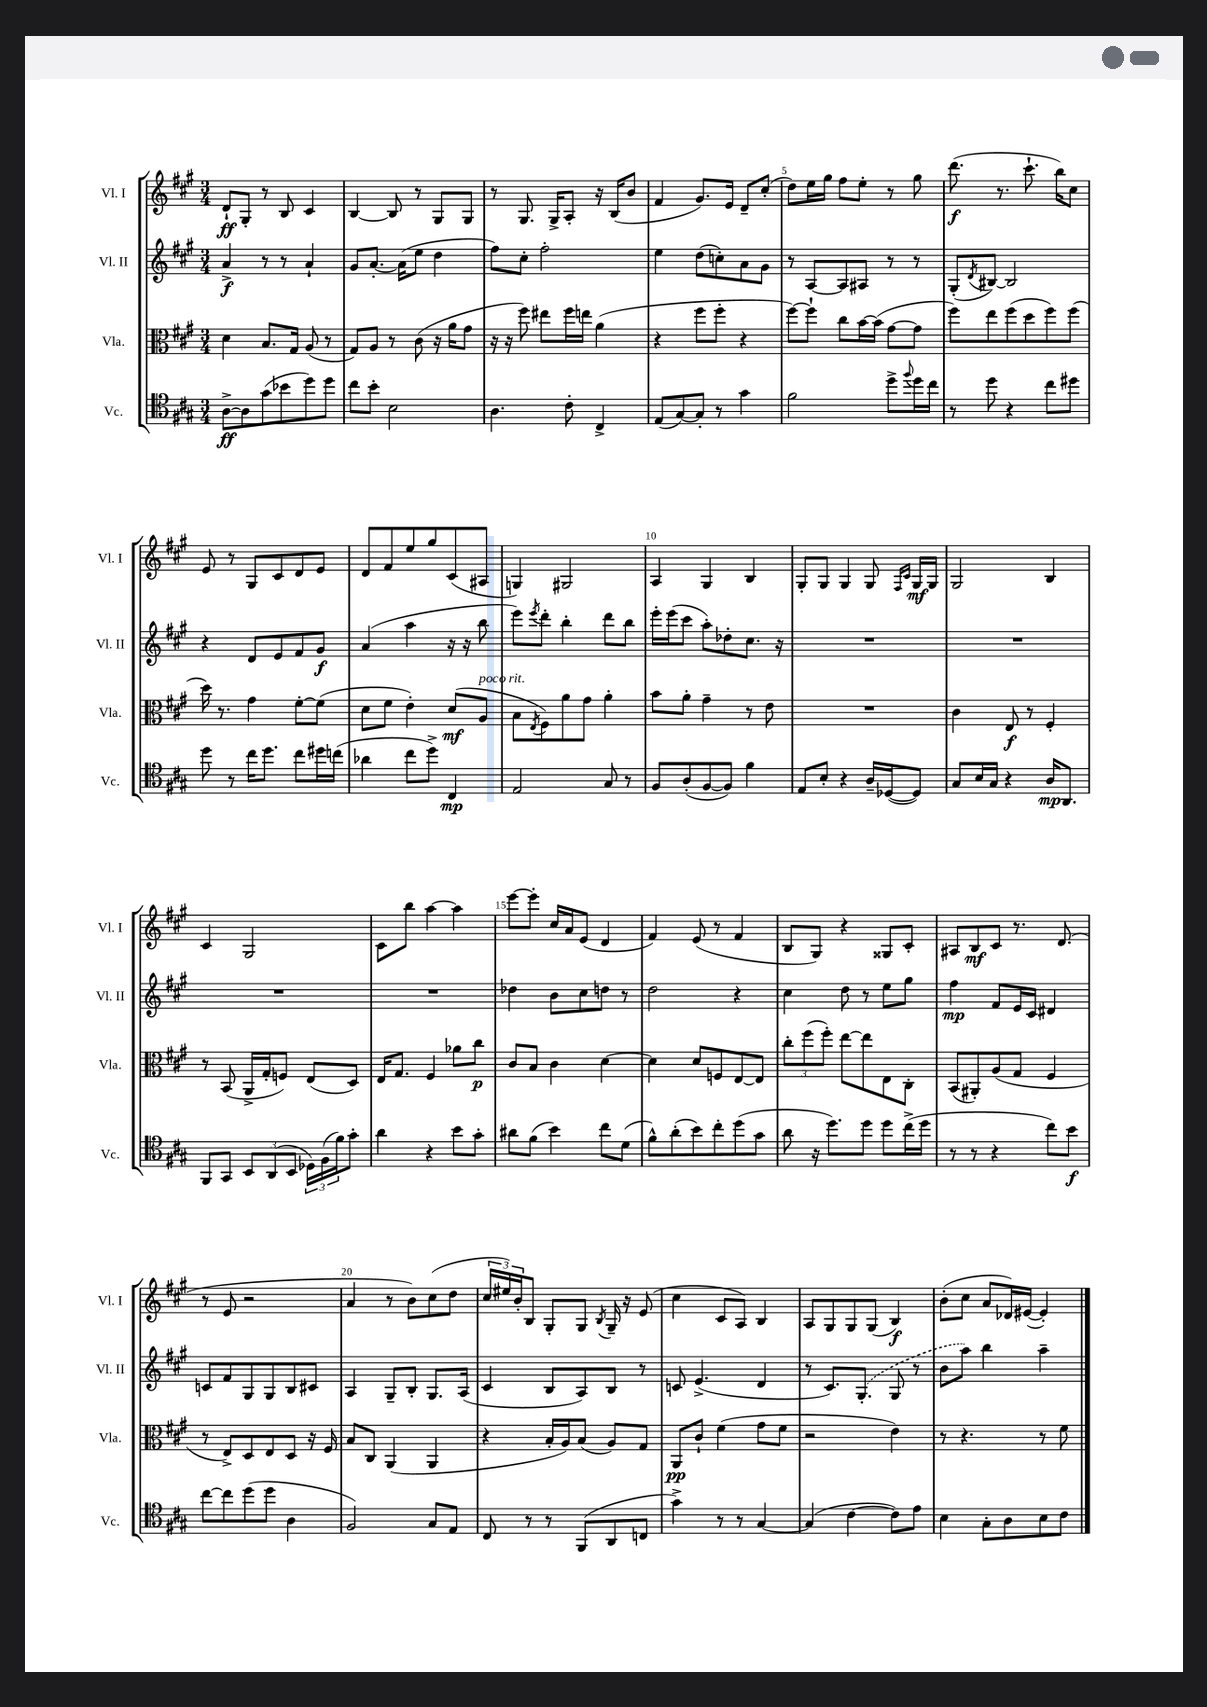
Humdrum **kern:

**kern	**dynam	**kern	**dynam	**kern	**dynam	**kern	**dynam
*part4	*part4	*part3	*part3	*part2	*part2	*part1	*part1
*staff4	*staff4	*staff3	*staff3	*staff2	*staff2	*staff1	*staff1
*I"Vc.	*	*I"Vla.	*	*I"Vl. II	*	*I"Vl. I	*
*I'Vc.	*	*I'Vla.	*	*I'Vl. II	*	*I'Vl. I	*
*clefC4	*	*clefC3	*	*clefG2	*	*clefG2	*
*k[f#c#g#]	*	*k[f#c#g#]	*	*k[f#c#g#]	*	*k[f#c#g#]	*
*M3/4	*	*M3/4	*	*M3/4	*	*M3/4	*
=1	=1	=1	=1	=1	=1	=1	=1
[8A^\L	ff	4d\	.	4a^/	f	8d`/L	ff
8A\]	.	.	.	.	.	8G#'/J	.
(8g#\	.	8.B/L	.	8r	.	8r	.
8b-X\	.	.	.	8r	.	8B/	.
.	.	16G#/Jk	.	.	.	.	.
8dd\)	.	(8A/	.	4a`/	.	4c#/	.
8dd\J	.	8r	.	.	.	.	.
=2	=2	=2	=2	=2	=2	=2	=2
8cc#\L	.	8G#/L)	.	8g#/L	.	[4B/	.
8b'\J	.	8A/J	.	[8.a'/J	.	.	.
2B\	.	8r	.	.	.	8B/]	.
.	.	.	.	(16a\KL]	.	.	.
.	.	(8c#\	.	8ee\J	.	8r	.
.	.	16r	.	4dd\	.	8G#/L	.
.	.	16a\KL	.	.	.	.	.
.	.	8g#\J	.	.	.	8G#/J	.
=3	=3	=3	=3	=3	=3	=3	=3
4.A\	.	16r	.	8ff#\L)	.	8r	.
.	.	16r	.	.	.	.	.
.	.	8ff#\)	.	8cc#'\J	.	8.G#/	.
.	.	8ee#X\L	.	2ff#'\	.	.	.
.	.	.	.	.	.	16G#^/KL	.
8c#'\	.	16ff#\L	.	.	.	8A'/J	.
.	.	16een\JJ	.	.	.	.	.
4C#^/	.	(4a\	.	.	.	16r	.
.	.	.	.	.	.	(16B/KL	.
.	.	.	.	.	.	8b/J	.
=4	=4	=4	=4	=4	=4	=4	=4
(8E/L	.	4r	.	4ee\	.	4f#/	.
[8G#/)	.	.	.	.	.	.	.
8G#'/J]	.	8ff#\L	.	(8dd\L	.	8.g#/L)	.
8r	.	8ff#'\J	.	8ccn'\)	.	.	.
.	.	.	.	.	.	16e/Jk	.
4g#\	.	4r	.	8a\	.	8d~/L	.
.	.	.	.	8g#\J	.	(8cc#'/J	.
=5	=5	=5	=5	=5	=5	=5	=5
2f#\	.	[8ff#\L)	.	8r	.	8dd\L)	.
.	.	8ff#`\J]	.	[8A/L	.	16ee\L	.
.	.	.	.	.	.	16gg#\JJ	.
.	.	8cc#\L	.	8A/]	.	8ff#\L	.
.	.	[16b\L	.	8A#X/J	.	8ee'\J	.
.	.	(16b\JJ]	.	.	.	.	.
8dd^\L	.	[8g#\L	.	8r	.	8r	.
8qqff#/	.	.	.	.	.	.	.
16dd\L	.	8g#\J]	.	8r	.	8gg#\	.
16cc#\JJ	.	.	.	.	.	.	.
=6	=6	=6	=6	=6	=6	=6	=6
8r	.	8ff#\L)	.	(8G#'/L	.	(8.ddd\	f
.	.	.	.	8qd/	.	.	.
8dd\	.	8ee\	.	[8B#X/J)	.	.	.
.	.	.	.	.	.	8.r	.
4r	.	(8ff#\	.	2B#/]	.	.	.
.	.	8dd\	.	.	.	8.ccc#`\	.
8cc#\L	.	8ff#\)	.	.	.	.	.
.	.	.	.	.	.	16bb\KL)	.
8dd#X\J	.	(8ff#\J	.	.	.	8cc#\J	.
!!LO:LB:g=z
=7	=7	=7	=7	=7	=7	=7	=7
8dd\	.	16dd\)	.	4r	.	8e/	.
.	.	8.r	.	.	.	.	.
8r	.	.	.	.	.	8r	.
16cc#\KL	.	4g#\	.	8d/L	.	8G#/L	.
8.dd\J	.	.	.	.	.	.	.
.	.	.	.	8e/	.	8c#/	.
8cc#\L	.	[8f#'\L	.	8f#/	.	8d/	.
16dd#X\L	.	(8f#\J]	.	8g#/J	f	8e/J	.
(16ccn\JJ	.	.	.	.	.	.	.
=8	=8	=8	=8	=8	=8	=8	=8
4a-X\	.	8d\L	.	(4a/	.	8d/L	.
.	.	8f#\J	.	.	.	8f#/	.
8cc#\L	.	4e'\)	.	4aa\	.	8ee/	.
8dd^\J)	.	.	.	.	.	8gg#/	.
4C#/	mp	(8d/L	mf	16r	.	(8c#/	.
.	.	.	.	16r	.	.	.
!	!	!LO:TX:a:i:t=poco rit.	!	!	!	!	!
.	.	8A/J	.	8bb\	.	8A#X/J	.
=9	=9	=9	=9	=9	=9	=9	=9
2E/	.	8B\L	.	8eee\L)	.	4Gn/)	.
.	.	8qE/	.	8qeee/	.	.	.
.	.	8F#\)	.	8ddd'\J	.	.	.
.	.	8a\	.	4bb'\	.	2G#X/	.
.	.	8g#\J	.	.	.	.	.
8G#/	.	4a'\	.	8ddd\L	.	.	.
8r	.	.	.	8bb\J	.	.	.
=10	=10	=10	=10	=10	=10	=10	=10
8F#/L	.	8b\L	.	16eee'\LL	.	4A/	.
.	.	.	.	(16eee\J	.	.	.
(8A'/	.	8a'\J	.	8ccc#\J	.	.	.
[8F#/	.	4g#~\	.	8aa'\L)	.	4G#/	.
8F#/J])	.	.	.	8dd-X'\	.	.	.
4f#\	.	8r	.	8.cc#\J	.	4B/	.
.	.	8e\	.	.	.	.	.
.	.	.	.	16r	.	.	.
=11	=11	=11	=11	=11	=11	=11	=11
8E/L	.	2.r	.	2.r	.	8G#'/L	.
8B'/J	.	.	.	.	.	8G#/J	.
4r	.	.	.	.	.	4G#/	.
16A~/LL	.	.	.	.	.	8G#/	.
([16D-X/J	.	.	.	.	.	.	.
.	.	.	.	.	.	16qqF#/LL	.
.	.	.	.	.	.	16qqc#/JJ	.
8D-/J])	.	.	.	.	.	16G#/LL	mf
.	.	.	.	.	.	16G#/JJ	.
=12	=12	=12	=12	=12	=12	=12	=12
8G#/L	.	4c#\	.	2.r	.	2G#/	.
16B/L	.	.	.	.	.	.	.
16G#/JJ	.	.	.	.	.	.	.
4r	.	8E/	f	.	.	.	.
.	.	8r	.	.	.	.	.
16A/KL	mp	4F#'/	.	.	.	4B/	.
8.AA/J	.	.	.	.	.	.	.
!!LO:LB:g=z
=13	=13	=13	=13	=13	=13	=13	=13
8FF#/L	.	8r	.	2.r	.	4c#/	.
8GG#/J	.	(8BB/	.	.	.	.	.
12BB/L	.	16AA^/LL	.	.	.	2G#/	.
.	.	16G#'/J	.	.	.	.	.
(12AA/	.	.	.	.	.	.	.
.	.	8Fn/J)	.	.	.	.	.
12BB/J	.	.	.	.	.	.	.
24D-X\LL)	.	(8E/L	.	.	.	.	.
(24F#\	.	.	.	.	.	.	.
24f#\J)	.	.	.	.	.	.	.
8g#'\J	.	8D/J)	.	.	.	.	.
=14	=14	=14	=14	=14	=14	=14	=14
4a\	.	16E/KL	.	2.r	.	8c#\L	.
.	.	8.G#/J	.	.	.	.	.
.	.	.	.	.	.	8bb\J	.
4r	.	4F#/	.	.	.	[4aa\	.
8b\L	.	8a-X\L	.	.	.	4aa\]	.
8g#'\J	.	8cc#\J	p	.	.	.	.
=15	=15	=15	=15	=15	=15	=15	=15
8a#X\L	.	8c#/L	.	4dd-X\	.	[8eee\L	.
(8f#\J	.	8B/J	.	.	.	8eee'\J]	.
4b\)	.	4c#\	.	8b\L	.	16cc#/LL	.
.	.	.	.	.	.	16a/J	.
.	.	.	.	8cc#\	.	(8e/J	.
8cc#\L	.	[4d\	.	8ddn\J	.	4d/	.
(8d\J	.	.	.	8r	.	.	.
=16	=16	=16	=16	=16	=16	=16	=16
8f#^^\L)	.	4d\]	.	2dd\	.	4f#/)	.
(8a'\	.	.	.	.	.	.	.
8b\)	.	8d/L	.	.	.	(8e/	.
8cc#'\	.	8Fn/	.	.	.	8r	.
(8dd\	.	[8E/	.	4r	.	4f#/	.
8g#\J	.	8E/J]	.	.	.	.	.
=17	=17	=17	=17	=17	=17	=17	=17
8a\	.	12cc#'\L	.	4cc#\	.	8B/L	.
.	.	(12ff#\	.	.	.	.	.
16r	.	.	.	.	.	8G#/J)	.
.	.	12ff#'\J)	.	.	.	.	.
8.dd\L)	.	.	.	.	.	.	.
.	.	[8ee\L	.	8dd\	.	4r	.
8dd\J	.	8ee\]	.	8r	.	.	.
8dd\L	.	8E\	.	8ee\L	.	8G##X/L	.
(16cc#^\L	.	8C#'\J	.	8gg#\J	.	8c#'/J	.
16dd\JJ	.	.	.	.	.	.	.
=18	=18	=18	=18	=18	=18	=18	=18
8r	.	(8BB/L	.	4ff#\	mp	8A#X/L	.
8r	.	8AA#X'/)	.	.	.	8B/	mf
4r	.	(8A/	.	8f#/L	.	8c#/J	.
.	.	8G#/J	.	16e/L	.	8.r	.
.	.	.	.	16c#/JJ	.	.	.
8cc#\L)	.	4F#/	.	4d#X/	.	.	.
.	.	.	.	.	.	(8.d/	.
8b\J	f	.	.	.	.	.	.
!!LO:LB:g=z
=19	=19	=19	=19	=19	=19	=19	=19
[8cc#\L	.	8r	.	8cn/L	.	8r	.
8cc#\]	.	8E^/L)	.	8f#/	.	8e/	.
(8dd\	.	8D/	.	8G#/	.	2r	.
8dd\J	.	8E/	.	8G#/	.	.	.
4A\	.	8D/J	.	8B/	.	.	.
.	.	16r	.	8c#X/J	.	.	.
.	.	16F#/	.	.	.	.	.
=20	=20	=20	=20	=20	=20	=20	=20
2F#/)	.	8B/L	.	4A/	.	4a/	.
.	.	8C#/J	.	.	.	.	.
.	.	(4AA/	.	8G#~/L	.	8r	.
.	.	.	.	8B'/J	.	8b\L)	.
8G#/L	.	4AA/	.	8.G#/L	.	(8cc#\	.
8E/J	.	.	.	.	.	8dd\J	.
.	.	.	.	(16A/Jk	.	.	.
=21	=21	=21	=21	=21	=21	=21	=21
8C#/	.	4r	.	4c#/	.	24cc#/LL	.
.	.	.	.	.	.	24ee#X/)	.
.	.	.	.	.	.	24b'/J	.
8r	.	.	.	.	.	8B/J	.
8r	.	16B'/LL	.	8B/L	.	8G#'/L	.
.	.	16A/J)	.	.	.	.	.
(8FF#/L	.	(8B/J	.	8A/)	.	8G#/J	.
.	.	.	.	.	.	8qB/	.
8AA/	.	8A/L)	.	8B/J	.	16G#~/	.
.	.	.	.	.	.	16r	.
8Cn/J	.	8G#/J	.	8r	.	(8e/	.
=22	=22	=22	=22	=22	=22	=22	=22
4g#^\)	.	8AA/L	pp	8cn/	.	4cc#\	.
.	.	8c#`/J	.	(4.e^/	.	.	.
8r	.	(4f#\	.	.	.	8c#/L	.
8r	.	.	.	.	.	8A/J)	.
[4G#/	.	8g#\L	.	4d/	.	4B/	.
.	.	8f#\J	.	.	.	.	.
=23	=23	=23	=23	=23	=23	=23	=23
(4G#/]	.	2r	.	8r	.	8A/L	.
.	.	.	.	8.c#/L)	.	8G#/	.
[4c#\	.	.	.	.	.	8G#/	.
.	.	.	.	(8.G#'/J	.	.	.
.	.	.	.	.	.	(8G#/J	.
8c#\L])	.	4e\)	.	8G#/	.	4B/)	f
8e\J	.	.	.	8r	.	.	.
=24	=24	=24	=24	=24	=24	=24	=24
4B\	.	8r	.	8b\L	.	(8b'\L	.
.	.	4.r	.	8aa\J)	.	8cc#\J	.
8G#'\L	.	.	.	4bb\	.	8a/L	.
8A\	.	.	.	.	.	16d-X/L)	.
.	.	.	.	.	.	([16e#X/JJ	.
8B\	.	8r	.	4aa~\	.	4e#'/])	.
8c#\J	.	8f#\	.	.	.	.	.
==	==	==	==	==	==	==	==
*-	*-	*-	*-	*-	*-	*-	*-
